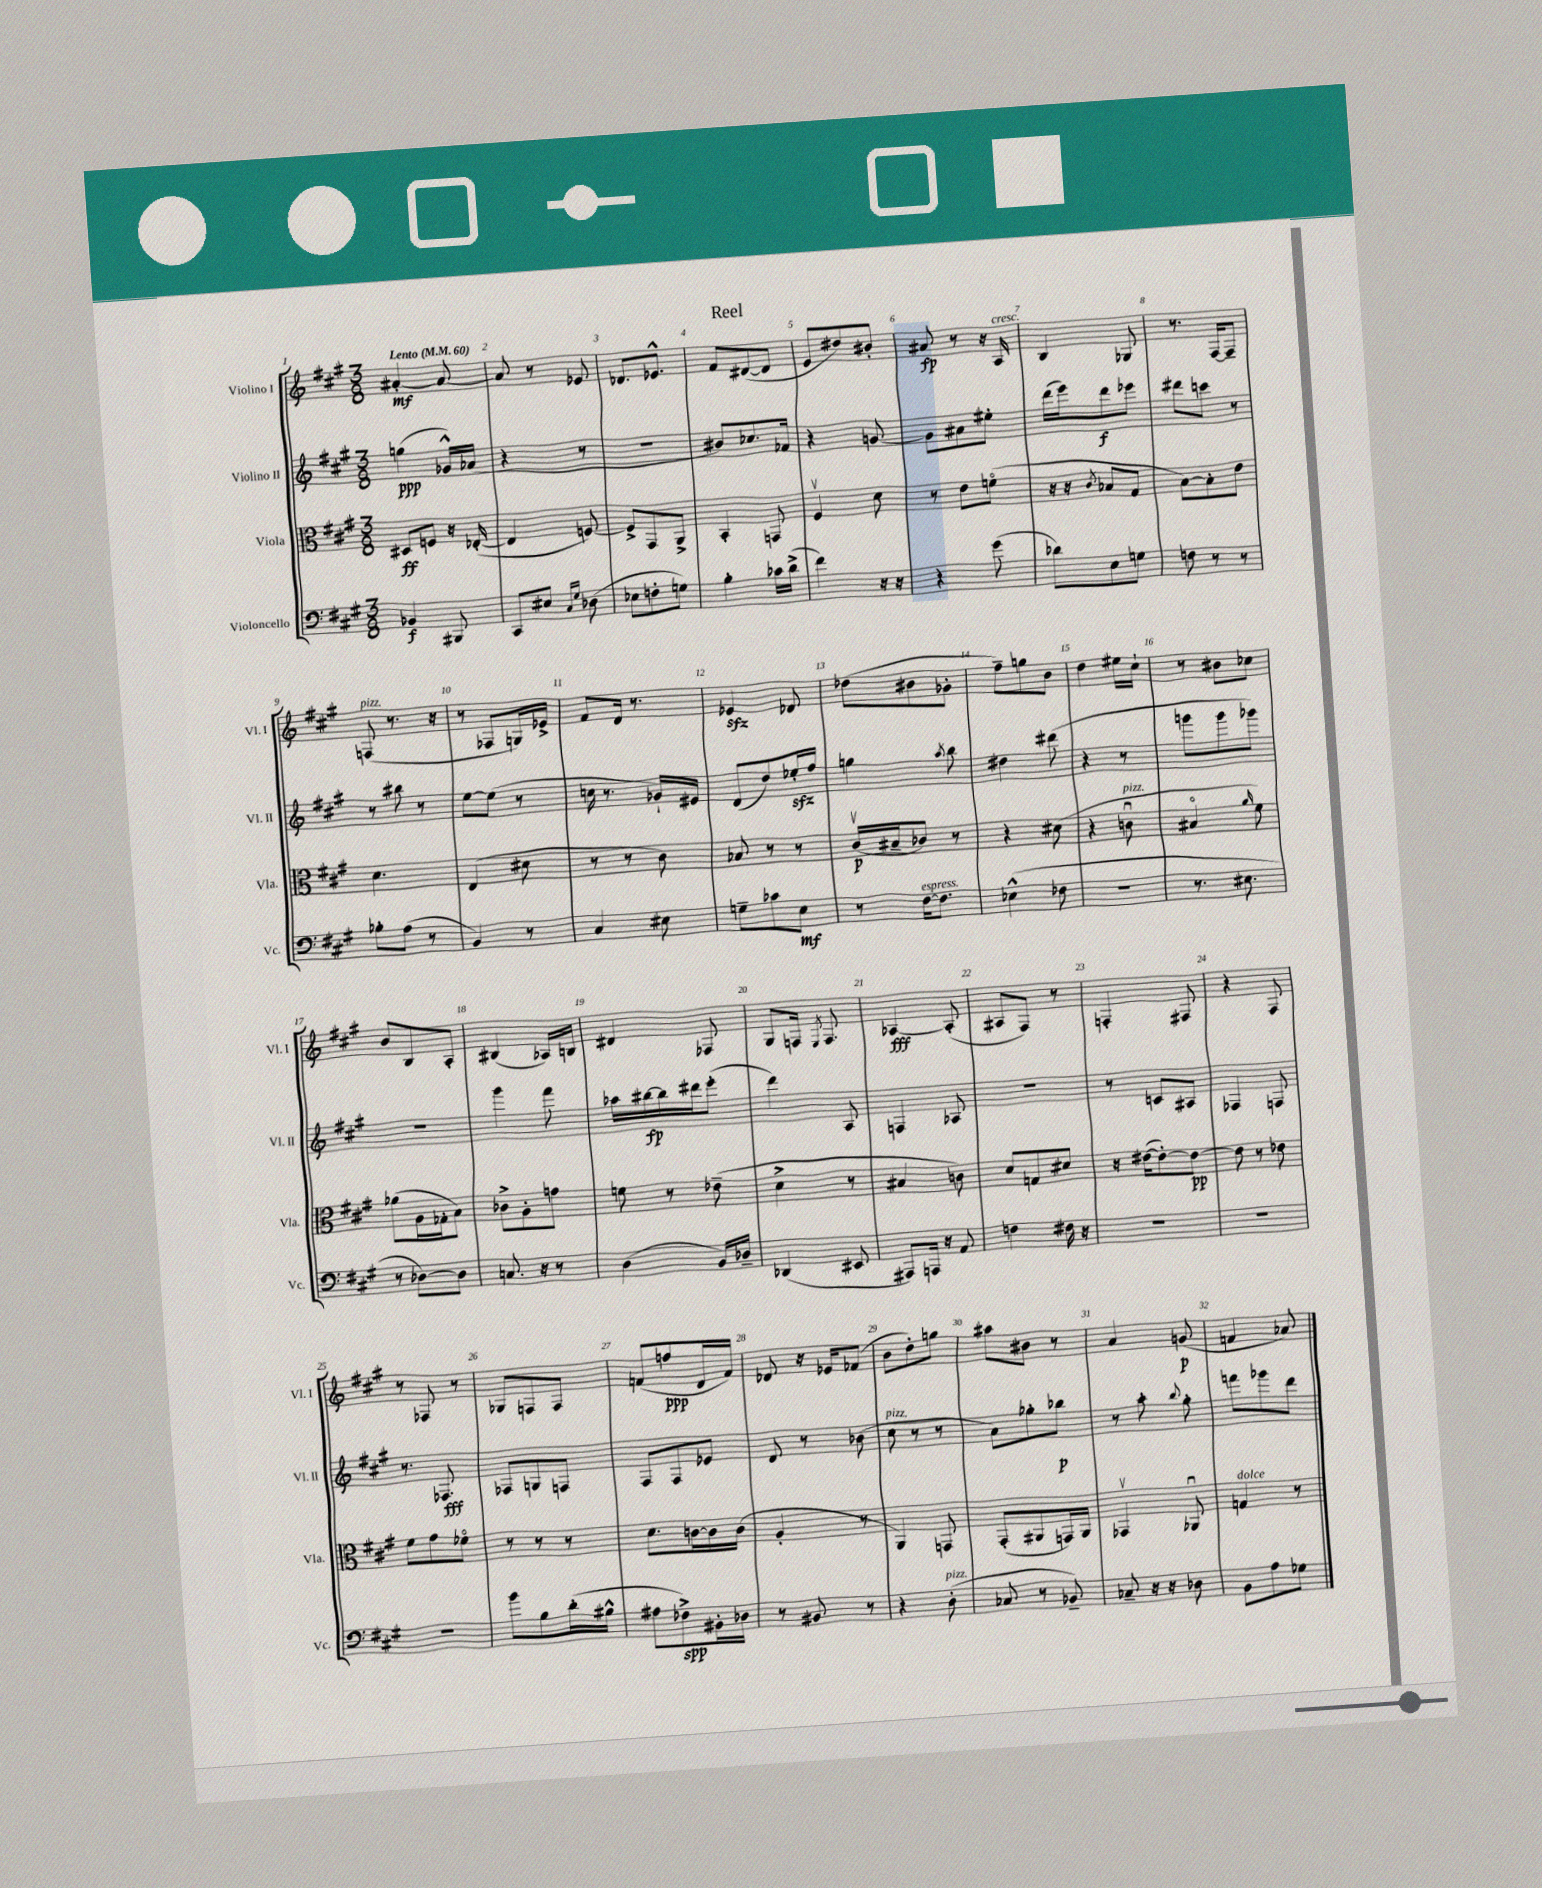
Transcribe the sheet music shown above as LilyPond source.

\header { title = "Reel" }
<<
\new StaffGroup <<
\new Staff = "s0" \with { instrumentName = "Violino I" shortInstrumentName = "Vl. I" } {
    \clef treble \key a \major \numericTimeSignature \time 3/8 \tempo "Lento" 4 = 60
    \autoBeamOff ais'4~-.\mf ais'8~ |
    ais'8 r8 ees'8 |
    des'8.[ ees'8.]-^ |
    fis'8[ dis'8~( dis'8] |
    e'8[ dis''8) bis'8]-. |
    ais'8\fp r8 r16 a16^\markup { \italic "cresc." } |
    b4 ges8 |
    r8. fis16[~ fis8]-- |
    f8^\markup { \italic "pizz." }( r8. r16 |
    r8 fes8[ g16) ees'16]-> |
    fis'8[ d'16] r8. |
    ees'4\sfz des'8 |
    des''8[( bis'8 ges'8]-. |
    fis''8[--) g''8 b'8] |
    d''4 eis''16[ cis''16]-! |
    r8 bis'8[ ces''8] |
    b'8[ b8 a8]-. |
    bis4( aes16[) b16] |
    dis'4 fes8 |
    gis8[ f16] \acciaccatura { e8 } f8. |
    aes4~\fff aes8-.( |
    ais8[ fis8]) r8 |
    f4-. fis8 |
    r4 fis8 |
    r8 fes8 r8 |
    ges8[ f8 f8] |
    f'8[( f''8\ppp d'16 f'16]) |
    des'8 r16 ees'16[ fes'8]( |
    b'8[ d''8-.) g''8] |
    ais''8[ bis'8] r8 |
    a'4 g'8\p( |
    f'4 aes'8) \bar "|." |
}
\new Staff = "s1" \with { instrumentName = "Violino II" shortInstrumentName = "Vl. II" } {
    \clef treble \key a \major \numericTimeSignature \time 3/8
    \autoBeamOff g''4\ppp( ges'16[-^) aes'16]( |
    r4 r8 |
    r4. |
    bis'8[) ces''8. fes'16] |
    r4 g'8~ |
    g'8[ ais'8 eis''8]-. |
    d'''16[( e'''16) d'''8\f ees'''8] |
    dis'''8[ c'''8] r8 |
    r8 bis''8 r8 |
    e''8[~ e''8]( r8 |
    c''16 r8. ges'16[-!) eis'16] |
    d'8[( d''8) ees''16-.\sfz fis''16] |
    g''4 \acciaccatura { a''8 } b''8 |
    dis''4 dis'''8( |
    r4 r8 |
    g'''8[ g'''8 ges'''8]) |
    R4. |
    gis'''4 fis'''8 |
    aes''16[ bis''16~\fp bis''16 dis'''16 e'''8]-.( |
    d'''4) a8 |
    f4 aes8 |
    R4. |
    r8 c'8[ ais8] |
    fes4 f8 |
    r8. fes8.\fff |
    fes8[ g8 f8] |
    fis8[ fis8 ees'8] |
    d'8 r8 bes'8( |
    cis''8^\markup { \italic "pizz." } r8 r8 |
    a'8[) ges''8-. bes''8]\p |
    r8 a''8-. \appoggiatura { b''8 } gis''8-. |
    f'''8[ ges'''8 d'''8] \bar "|." |
}
\new Staff = "s2" \with { instrumentName = "Viola" shortInstrumentName = "Vla." } {
    \clef alto \key a \major \numericTimeSignature \time 3/8
    \autoBeamOff dis8[\ff f8] r16 ees16~-.( |
    ees4 f8~) |
    f8[-> gis,8 a,8]-> |
    b,4-. g,8 |
    fis4\upbow d'8 |
    r8 e'8[ f'8]\flageolet( |
    r16 r16 \acciaccatura { cis'8 } bes8[ gis8] |
    b8[~) b8-. e'8] |
    d'4. |
    e4( dis'8 |
    r8 r8 cis'8) |
    bes8 r8 r8 |
    cis'16[\upbow\p( bis16-- ces'8]) r8 |
    r4 dis'8( |
    r4 c'8\downbow^\markup { \italic "pizz." } |
    bis4\flageolet \grace { a'16 } fis'8) |
    aes'8[( a16 ges16-. b8]) |
    ces'8[-> a8-. g'8] |
    f'8 r8 ees'8--( |
    d'4-> r8 |
    bis4 c'8) |
    d'8[ g8 dis'8] |
    r16 eis'16[~( eis'8~-.) eis'8]~\pp |
    eis'8 r8 ees'8 |
    fis'8[ gis'8 fes'8]\flageolet |
    r8 r8 r8 |
    d'8.[ c'16~ c'16 c'16]( |
    a4-. r8 |
    a,4) g,8 |
    gis,8[-.( ais,8 g,16) ais,16] |
    ges,4\upbow aes,8\downbow |
    g4^\markup { \italic "dolce" } r8 \bar "|." |
}
\new Staff = "s3" \with { instrumentName = "Violoncello" shortInstrumentName = "Vc." } {
    \clef bass \key a \major \numericTimeSignature \time 3/8
    \autoBeamOff bes,4\f bis,,8 |
    cis,8[ eis8] \grace { cis16[ gis16] } des8( |
    ees8[ f8-. g8]) |
    b4-. ces'16[ d'16]->( |
    fis'4) r16 r16 |
    r4 gis'8( |
    des'8[) e8 g8] |
    f8 r8 r8 |
    bes8[-. a8]( r8 |
    b,4) r8 |
    cis4 eis8 |
    g8[-- ces'8 e8]\mf |
    r8 fis16[~^\markup { \italic "espress." } fis8.] |
    ees4-^( fes8 |
    R4. |
    r8. eis8. |
    r8 des8[~) des8] |
    c8. r16 r8 |
    d4( b,16[) des16]-- |
    des,4( eis,8 |
    ais,,8[) a,,16] r16 a,8 |
    f4 fis16 r16 |
    R4. |
    R4. |
    R4. |
    b'8[ b8 d'16-.( bis16]-^ |
    ais8[ fes8->\spp) bis,16-. des16] |
    r8 bis,8 r8 |
    r4 d8-.^\markup { \italic "pizz." }( |
    ces8 r8 bes,8--) |
    ces8-- r16 r16 des8 |
    b,8[ a8 ges8] \bar "|." |
}
>>
>>
\layout { \context { \Score \override BarNumber.break-visibility = ##(#f #t #t) barNumberVisibility = #all-bar-numbers-visible } }
